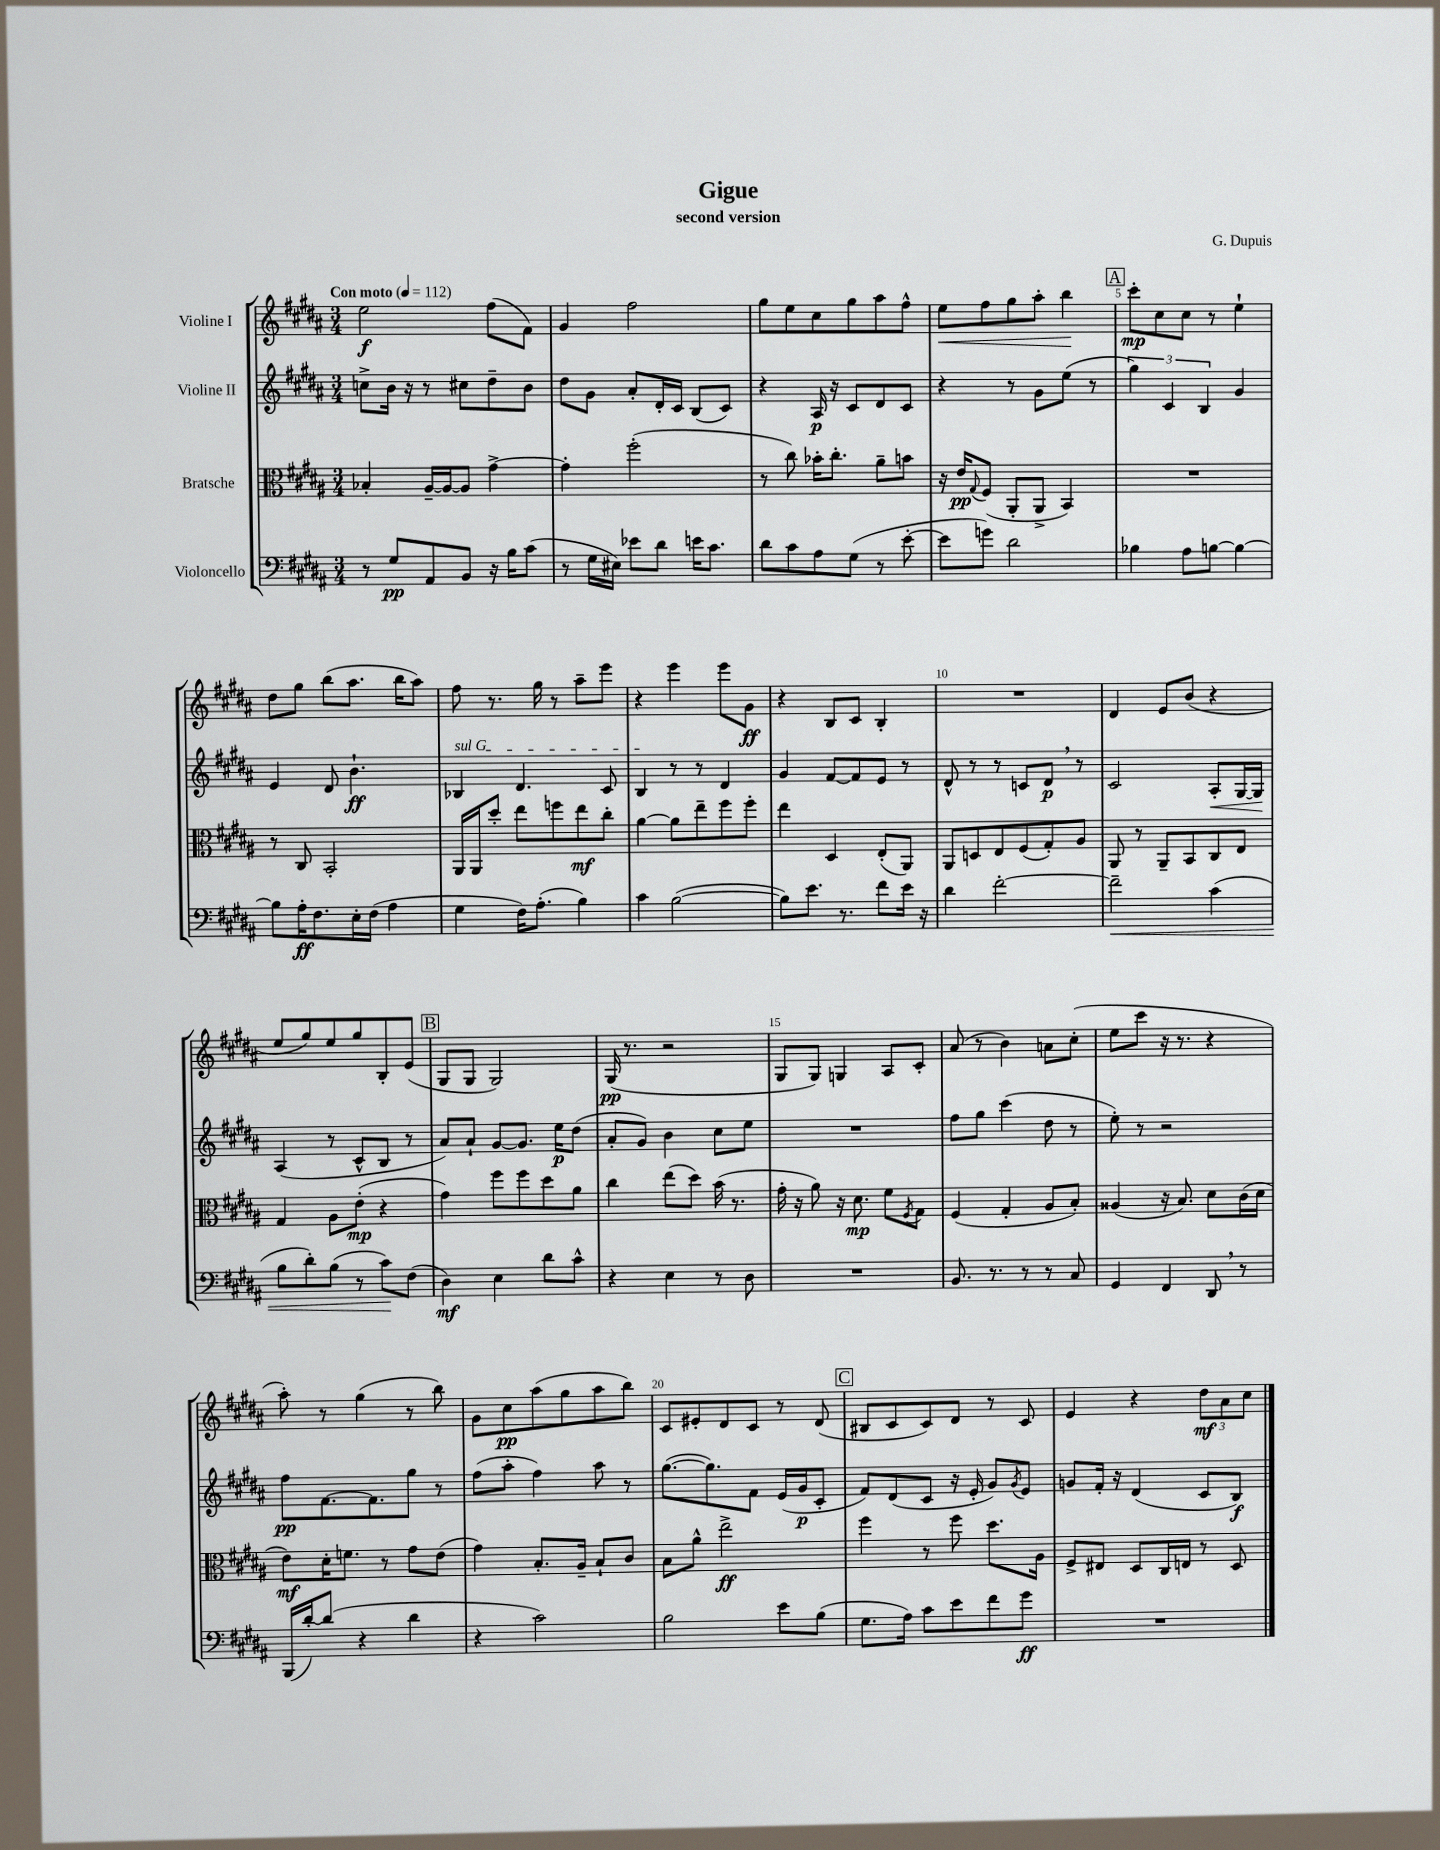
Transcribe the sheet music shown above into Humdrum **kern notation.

**kern	**kern	**kern	**kern
*staff4	*staff3	*staff2	*staff1
*clefF4	*clefC3	*clefG2	*clefG2
*k[f#c#g#d#a#]	*k[f#c#g#d#a#]	*k[f#c#g#d#a#]	*k[f#c#g#d#a#]
*M3/4	*M3/4	*M3/4	*M3/4
*MM112	*MM112	*MM112	*MM112
8r	4B-'	8cc^	2ee
8G#	.	16b	.
.	.	16r	.
8AA#	[16A#~	8r	.
.	16A#_	.	.
8BB	8A#]	8cc#	.
16r	[4g#^	8dd#~	(8ff#
16B	.	.	.
(8c#	.	8b	8f#)
=	=	=	=
8r	4g#']	8dd#	4g#
16G#	.	8g#	.
16E#)	.	.	.
8e-	(2ff#'	8a#'	2ff#
8d#	.	16d#'	.
.	.	16c#	.
16e	.	(8B	.
8.c#	.	.	.
.	.	8c#)	.
=	=	=	=
8d#	8r	4r	8gg#
8c#	8cc#)	.	8ee
8A#	16b-'	16A#	8cc#
.	8.cc#'	16r	.
(8G#	.	8c#	8gg#
8r	8a#~	8d#	8aa#
[8e'	8b	8c#	8ff#^^
=	=	=	=
8e]	16r	4r	8ee
.	16e	.	.
.	8qqG#	.	.
8g)	(8F#	.	8ff#
2d#	8AA#'	8r	8gg#
.	8AA#^	8g#	8aa#'
.	4BB)	(8ee	4bb
.	.	8r	.
=	=	=	=
4B-	2.r	6gg#)	8ccc#'
.	.	.	8cc#
.	.	6c#	.
8A#	.	.	8cc#
.	.	6B	.
[8B	.	.	8r
4B_	.	4g#	4ee`
=	=	=	=
8B]	8r	4e	8dd#
16A#'	8C#	.	8gg#
8.F#	.	.	.
.	2BB'	8d#	(8bb
16E'	.	4.b`	8.aa#
(16F#	.	.	.
4A#	.	.	.
.	.	.	16bb
.	.	.	8aa#)
=	=	=	=
4G#	16AA#	4B-	8ff#
.	16AA#	.	.
.	8dd#'	.	8.r
16F#)	8ee	4.d#	.
(8.A#'	.	.	16gg#
.	8ff	.	8r
4B)	8ee	.	8aa#~
.	8cc#'	8c#	8eee
=	=	=	=
4c#	[4a#	4B	4r
([2B	8a#]	8r	4eee
.	8ee~	8r	.
.	8ff#	4d#	8eee
.	8ff#'	.	8g#
=	=	=	=
8B])	4ee	4g#	4r
8.e	.	.	.
.	4D#	[8f#	8B
8.r	.	.	.
.	.	8f#]	8c#
8f#	(8E'	8e	4B'
16e	8AA#)	8r	.
16r	.	.	.
=	=	=	=
4d#	8AA#	8d#^^	2.r
.	8D	8r	.
[2f#'	8E	8r	.
.	(8F#	8c	.
.	8G#')	8d#	.
.	8A#	8r	.
=	=	=	=
2f#~]	8AA#	2c#	4d#
.	8r	.	.
.	8AA#~	.	8e
.	8BB	.	(8b
(4c#	8C#	8A#'	4r
.	8E	[16G#	.
.	.	16G#]	.
=	=	=	=
8B	4G#	(4A#	8ee
8d#')	.	.	8gg#)
(8B	8A#	8r	8ee
8r	(8e'	8c#^^	8gg#
8c#)	4r	8B	8B'
(8F#	.	8r	(8e
=	=	=	=
4D#)	4g#)	8a#)	8G#
.	.	8a#`	8G#
4E	8ff#	[8g#	2G#)
.	8ff#	8.g#]	.
8d#	8dd#	.	.
.	.	16ee	.
8c#^^	8a#	(8dd#	.
=	=	=	=
4r	4cc#	8a#'	(16G#
.	.	.	8.r
.	.	8g#)	.
4E	(8ee	4b	2r
.	8dd#)	.	.
8r	(16b	8cc#	.
.	8.r	.	.
8D#	.	8ee	.
=	=	=	=
2.r	16g#'	2.r	8G#
.	16r	.	.
.	8a#)	.	8G#)
.	16r	.	4G
.	8.d#	.	.
.	8f#	.	8A#
.	8qF#	.	.
.	8G#	.	8c#'
=	=	=	=
8.BB	(4F#	8ff#	(8a#
.	.	8gg#	8r
8.r	.	.	.
.	4G#'	(4ccc#	4b)
8r	.	.	.
8r	8A#	8dd#	8a
8C#	8B')	8r	(8cc#'
=	=	=	=
4GG#	(4A##	8ee')	8ee
.	.	8r	8ccc#
4FF#	16r	2r	16r
.	8.B)	.	8.r
8DD#	8d#	.	4r
8r	(16c#	.	.
.	16d#	.	.
=	=	=	=
(16BBB	8e)	8ff#	8aa#')
[16d#')	.	.	.
(8d#]	16d#'	[8.f#	8r
.	8.f	.	.
4r	.	.	(4gg#
.	.	8.f#]	.
.	8r	.	.
4d#	8g#	8gg#	8r
.	(8e	8r	8bb)
=	=	=	=
4r	4g#)	(8ff#	8g#
.	.	8aa#'	8cc#
2c#)	8.B'	4ff#)	(8aa#
.	.	.	8gg#
.	16A#~	.	.
.	8B`	8aa#	8aa#
.	8c#	8r	8bb)
=	=	=	=
2B	8B	([8.gg#	8c#
.	8a#^^	.	8e#'
.	.	8.gg#])	.
.	2ee^	.	8d#
.	.	8f#	8c#
8e	.	(16e	8r
.	.	16g#	.
(8B	.	8c#'	(8d#
=	=	=	=
8.G#	4ff#	8f#)	8B#
.	.	(8d#	8c#
16A#)	.	.	.
8c#	8r	8c#	8c#)
8e	8ff#	16r	8d#
.	.	16e'	.
8f#	8.dd#	8g#)	8r
.	.	8qg#	.
8g#	.	8e	8c#
.	16A#	.	.
=	=	=	=
2.r	8F#^	8g	4e
.	8E#	16f#'	.
.	.	16r	.
.	8D#	(4d#	4r
.	16C#	.	.
.	16E	.	.
.	8r	8c#	12dd#
.	.	.	12a#
.	8D#	8B)	.
.	.	.	12cc#
==	==	==	==
*-	*-	*-	*-
